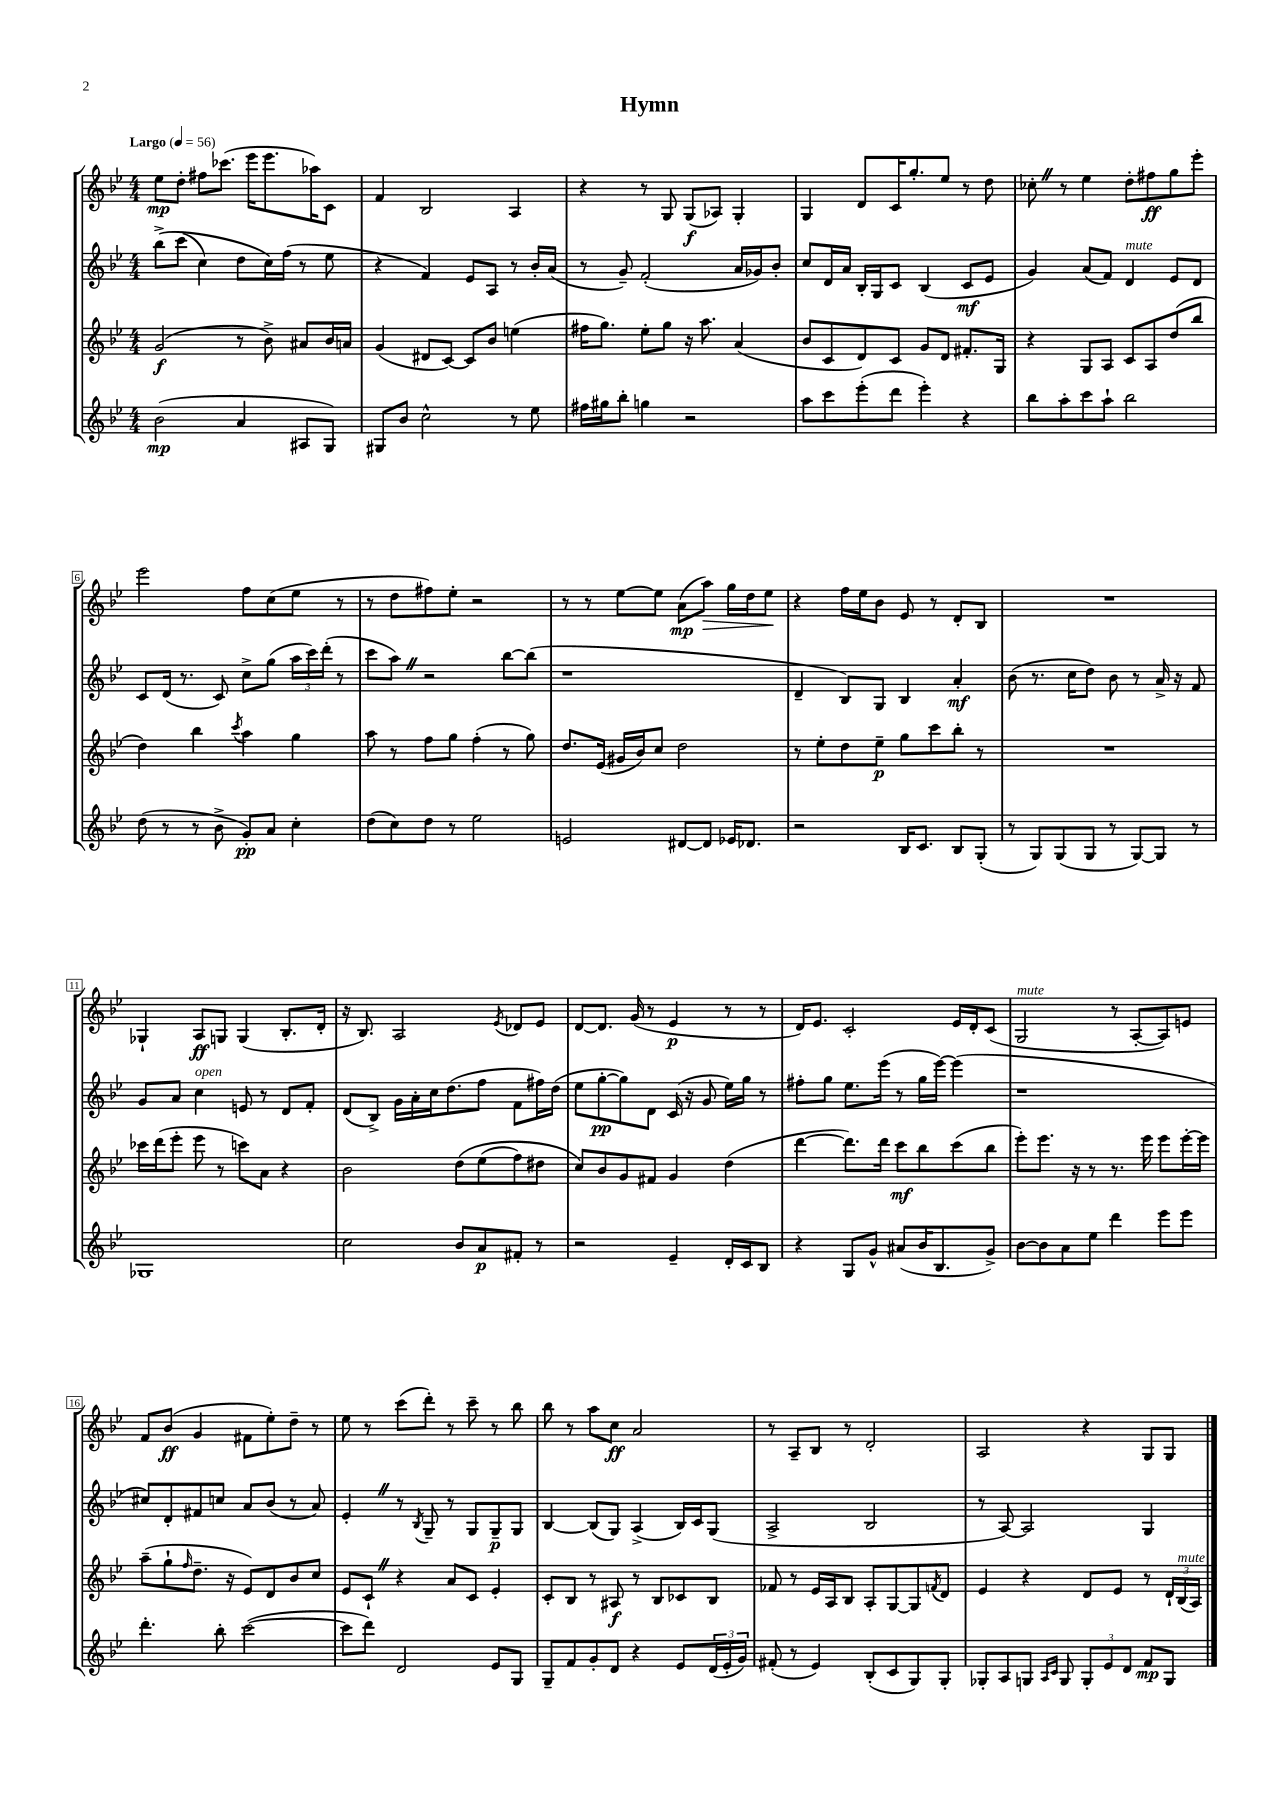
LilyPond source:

\header { title = "Hymn" }
<<
\new StaffGroup <<
\new Staff = "s0" {
    \clef treble \key bes \major \numericTimeSignature \time 4/4 \tempo "Largo" 4 = 56
    ees''8\mp d''8-. fis''8 ces'''8.( ees'''16 ees'''8. aes''16) c'8 |
    f'4 bes2 a4 |
    r4 r8 g8 g8\f( aes8) g4-. |
    g4 d'8 c'16 g''8.-. ees''8 r8 d''8 |
    ces''8-. \once \override BreathingSign.text = \markup { \musicglyph "scripts.caesura.straight" } \breathe r8 ees''4 d''8-. fis''8\ff g''8 ees'''8-. |
    ees'''2 f''8 c''8( ees''8 r8 |
    r8 d''8 fis''8) ees''8-. r2 |
    r8 r8 ees''8~ ees''8 a'8\mp( a''8\>) g''16 d''16 ees''8\! |
    r4 f''16 ees''16 bes'8 ees'8 r8 d'8-. bes8 |
    R1 |
    ges4-! a8\ff g8 g4( bes8.-. d'16-. |
    r16 bes8.) a2 \acciaccatura { ees'8 } des'8 ees'8 |
    d'8~ d'8. g'16( r8 ees'4\p r8 r8 |
    d'16) ees'8. c'2-. ees'16 d'16-. c'8( |
    g2^\markup { \italic "mute" } r8 a8~-. a8) e'8 |
    f'8 bes'8\ff( g'4 fis'8 ees''8-.) d''8-- r8 |
    ees''8 r8 c'''8( d'''8-.) r8 c'''8-- r8 bes''8 |
    bes''8 r8 a''8 c''8\ff a'2 |
    r8 a8-- bes8 r8 d'2-. |
    a2 r4 g8 g8 \bar "|." |
}
\new Staff = "s1" {
    \clef treble \key bes \major \numericTimeSignature \time 4/4
    bes''8->\( c'''8( c''4) d''8 c''16\) f''16( r8 ees''8 |
    r4 f'4) ees'8 a8 r8 bes'16-. a'16( |
    r8 g'8--) f'2-.( a'16 ges'16) bes'8-. |
    c''8 d'16 a'16 bes16-. g16 c'8 bes4( c'8\mf ees'8 |
    g'4) a'8( f'8) d'4^\markup { \italic "mute" } ees'8 d'8 |
    c'8 d'16( r8. c'8) c''8-> g''8( \tuplet 3/2 { a''16 c'''16) d'''16-.( } r8 |
    c'''8 a''8) \once \override BreathingSign.text = \markup { \musicglyph "scripts.caesura.straight" } \breathe r2 bes''8~ bes''8( |
    r1 |
    d'4-- bes8) g8 bes4 a'4-.\mf |
    bes'8( r8. c''16 d''8) bes'8 r8 a'16-> r16 f'8 |
    g'8 a'8 c''4^\markup { \italic "open" } e'8 r8 d'8 f'8-. |
    d'8( bes8->) g'16 a'16-. c''16 d''8.( f''8 f'8 fis''16) d''16( |
    ees''8 g''8~-.\pp g''8) d'8 c'16( r16 g'8 ees''16) g''16 r8 |
    fis''8-. g''8 ees''8. ees'''16( r8 g''16 ees'''16~) ees'''4( |
    r1 |
    cis''8) d'8-. fis'8 c''8 a'8 bes'8( r8 a'8) |
    ees'4-. \once \override BreathingSign.text = \markup { \musicglyph "scripts.caesura.straight" } \breathe r8 \acciaccatura { bes8 } g8-- r8 g8 g8--\p g8 |
    bes4~ bes8( g8) a4->( bes16) c'16 g8( |
    a2-> bes2 |
    r8 a8~) a2 g4 \bar "|." |
}
\new Staff = "s2" {
    \clef treble \key bes \major \numericTimeSignature \time 4/4
    g'2\f( r8 bes'8->) ais'8 bes'16 a'16 |
    g'4( dis'8 c'8~) c'8 bes'8 e''4( |
    fis''16 g''8.) ees''8-. g''8 r16 a''8. a'4( |
    bes'8 c'8 d'8) c'8 g'8 d'8 fis'8.-. g16 |
    r4 g8 a8 c'8 a8 d''8( bes''8 |
    d''4) bes''4 \acciaccatura { c'''8 } a''4 g''4 |
    a''8 r8 f''8 g''8 f''4-.( r8 g''8) |
    d''8. ees'16( gis'16 bes'16) c''8 d''2 |
    r8 ees''8-. d''8 ees''8--\p g''8 c'''8 bes''8-. r8 |
    R1 |
    ces'''16 d'''16( ees'''8-. ees'''8 r8 c'''8) a'8 r4 |
    bes'2 d''8\( ees''8( f''8) dis''8 |
    c''8\) bes'8 g'8 fis'8 g'4 d''4( |
    d'''4~ d'''8.) d'''16 c'''8\mf bes''8 c'''8( bes''8 |
    ees'''8-.) ees'''8. r16 r8 r8. ees'''16 ees'''8 ees'''16~-. ees'''16 |
    a''8--( g''8-! \grace { f''16 } d''8.-- r16 ees'8) d'8 bes'8 c''8 |
    ees'8 c'8-! \once \override BreathingSign.text = \markup { \musicglyph "scripts.caesura.straight" } \breathe r4 a'8 c'8 ees'4-. |
    c'8-. bes8 r8 ais8\f r8 bes8 ces'8 bes8 |
    fes'8 r8 ees'16 a16 bes8 a8-. g8~ g8 \acciaccatura { f'8 } d'8 |
    ees'4 r4 d'8 ees'8 r8 \tuplet 3/2 { d'16-! bes16^\markup { \italic "mute" }( a16) } \bar "|." |
}
\new Staff = "s3" {
    \clef treble \key bes \major \numericTimeSignature \time 4/4
    bes'2\mp( a'4 ais8 g8) |
    gis8 bes'8 c''2-^ r8 ees''8 |
    fis''16 gis''16 bes''8-. g''4 r2 |
    a''8 c'''8 ees'''8-.( d'''8 ees'''4-.) r4 |
    bes''8 a''8-. c'''8 a''8-! bes''2 |
    d''8( r8 r8 bes'8-> g'8-.\pp) a'8 c''4-. |
    d''8( c''8) d''8 r8 ees''2 |
    e'2 dis'8~ dis'8 ees'16 des'8. |
    r2 bes16 c'8. bes8 g8-.( |
    r8 g8) g8( g8 r8 g8~) g8 r8 |
    ges1 |
    c''2 bes'8 a'8\p fis'8-. r8 |
    r2 ees'4-- d'16-. c'16 bes8 |
    r4 g8 g'8-^ ais'8( bes'16 bes8. g'8->) |
    bes'8~ bes'8 a'8 ees''8 d'''4 ees'''8 ees'''8 |
    d'''4.-. bes''8-. c'''2~( |
    c'''8 d'''8) d'2 ees'8 g8 |
    g8-- f'8 g'8-. d'8 r4 ees'8 \tuplet 3/2 { d'16( ees'16-. g'16) } |
    fis'8-.( r8 ees'4) bes8-.( c'8 g8) g8-. |
    ges8-. a8 g8 \grace { a16 c'16 } g8 \tuplet 3/2 { g8-. ees'8 d'8 } f'8\mp g8 \bar "|." |
}
>>
>>
\layout { \context { \Score \override BarNumber.stencil = #(make-stencil-boxer 0.1 0.3 ly:text-interface::print) } }
